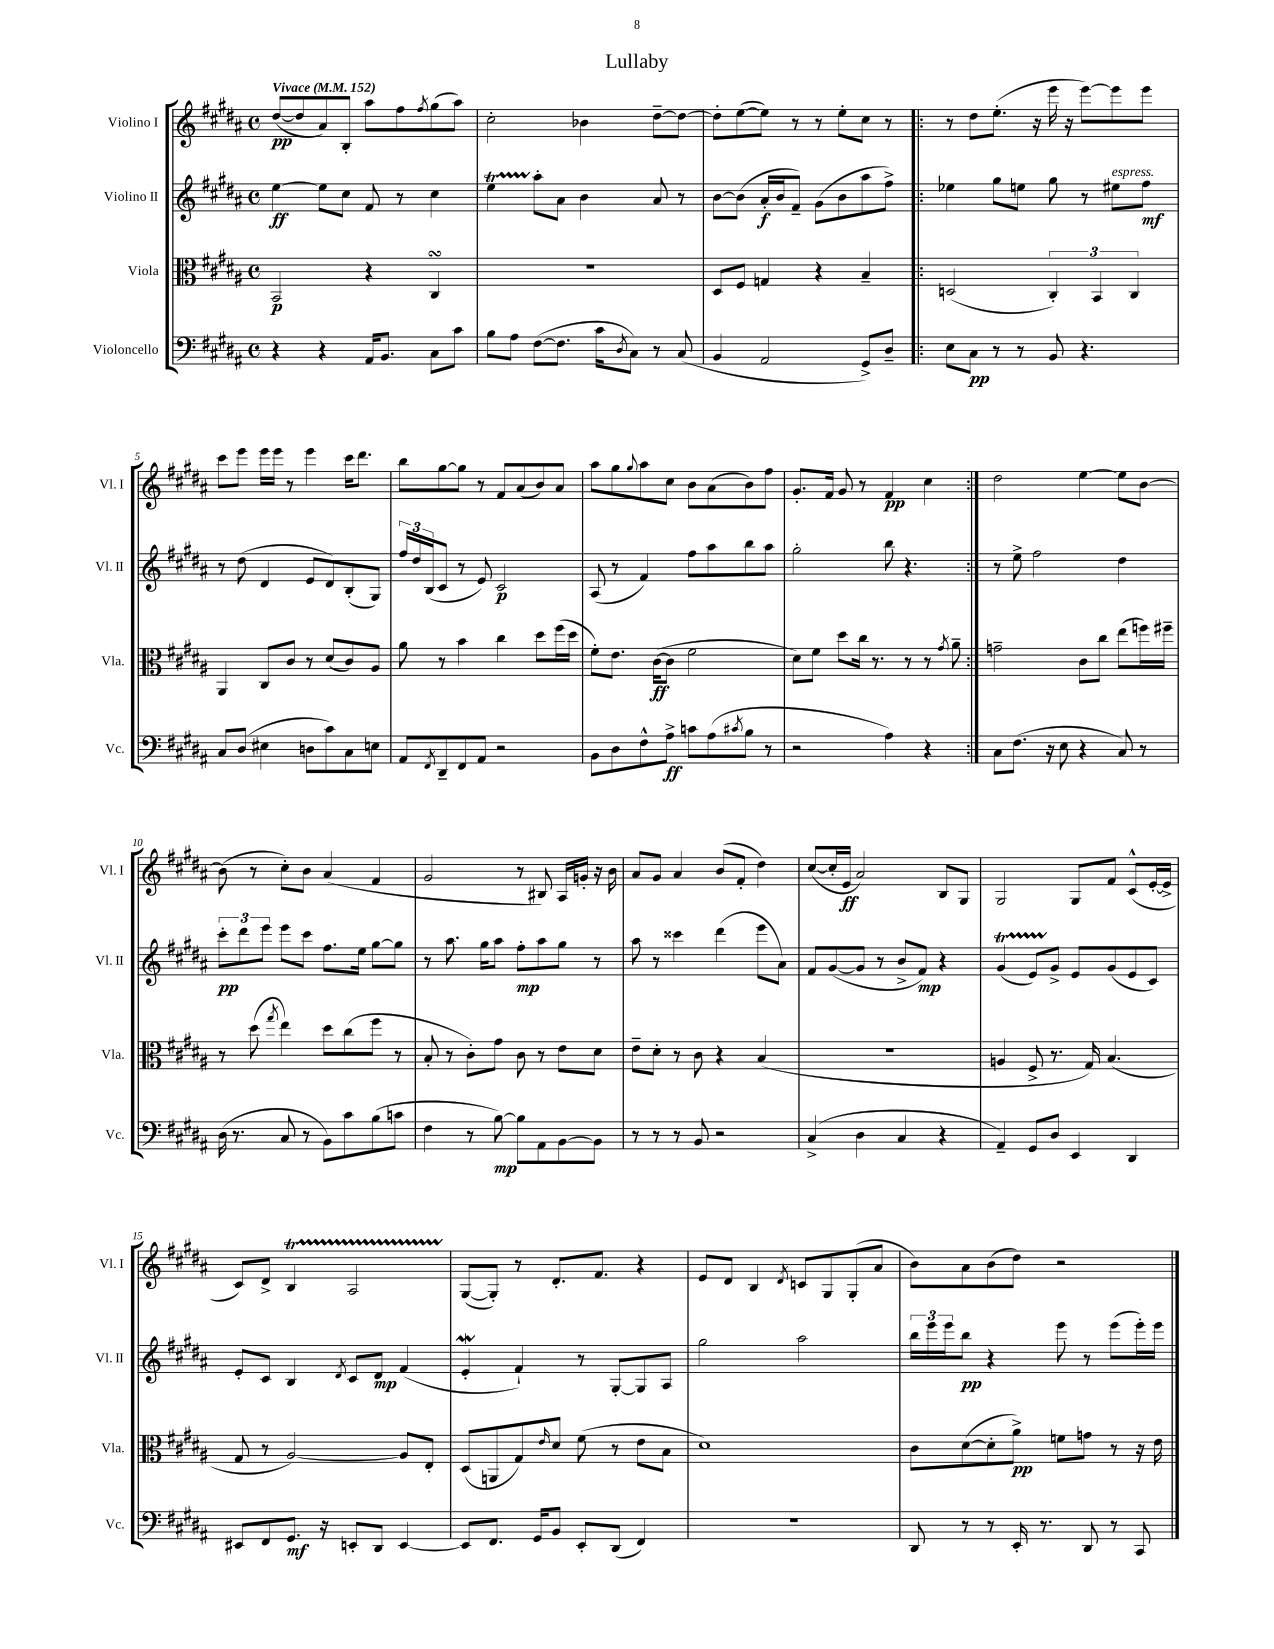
\header { title = "Lullaby" }
<<
\new StaffGroup <<
\new Staff = "s0" \with { instrumentName = "Violino I" shortInstrumentName = "Vl. I" } {
    \clef treble \key b \major \defaultTimeSignature \time 4/4 \tempo "Vivace" 4 = 152
    dis''8~\pp( dis''8 ais'8) b8-. ais''8 fis''8 \acciaccatura { fis''8 } gis''8( ais''8) |
    cis''2-. bes'4 dis''8~-- dis''8~ |
    dis''8-. e''8~( e''8) r8 r8 e''8-. cis''8 r8 |
    \repeat volta 2 { r8 dis''8 e''8.-.( r16 e'''16 r16 e'''8~) e'''8 e'''8 |
    cis'''8 e'''8 e'''16 e'''16 r8 e'''4 cis'''16 dis'''8. |
    b''8 gis''8~ gis''8 r8 fis'8 ais'8( b'8) ais'8 |
    ais''8 gis''8 \appoggiatura { gis''8 } ais''8 cis''8 b'8 ais'8( b'8) fis''8 |
    gis'8.-. fis'16 gis'8 r8 fis'4\pp cis''4 | }
    dis''2 e''4~ e''8 b'8~ |
    b'8( r8 cis''8-.) b'8 ais'4( fis'4 |
    gis'2 r8 bis8) ais16 g'16-. r16 b'16 |
    ais'8 gis'8 ais'4 b'8( fis'8-. dis''4) |
    cis''8~( cis''16-. e'16\ff ais'2) b8 gis8 |
    gis2 gis8 fis'8 cis'8-^( e'16~-. e'16-> |
    cis'8) dis'8-> b4\startTrillSpan ais2 |
    gis8~\stopTrillSpan( gis8-.) r8 dis'8.-. fis'8. r4 |
    e'8 dis'8 b4 \acciaccatura { dis'8 } c'8 gis8 gis8-.( ais'8 |
    b'8) ais'8 b'8( dis''8) r2 \bar "|." |
}
\new Staff = "s1" \with { instrumentName = "Violino II" shortInstrumentName = "Vl. II" } {
    \clef treble \key b \major \defaultTimeSignature \time 4/4
    e''4~\ff e''8 cis''8 fis'8 r8 cis''4 |
    e''4\startTrillSpan ais''8-.\stopTrillSpan ais'8 b'4 ais'8 r8 |
    b'8~ b'8( ais'16-.\f b'16 fis'8--) gis'8( b'8 ais''8 fis''8->) |
    \repeat volta 2 { ees''4 gis''8 e''8 gis''8 r8 eis''8^\markup { \italic "espress." } fis''8\mf |
    r8 dis''8( dis'4 e'8 dis'8) b8-.( gis8) |
    \tuplet 3/2 { fis''16 dis''16 b16( } cis'8 r8 e'8) cis'2\p |
    ais8( r8 fis'4) fis''8 ais''8 b''8 ais''8 |
    gis''2-. b''8 r4. | }
    r8 e''8-> fis''2 dis''4 |
    \tuplet 3/2 { cis'''8-.\pp dis'''8 e'''8 } e'''8 cis'''8 fis''8. e''16 gis''8~ gis''8 |
    r8 ais''8. gis''16 ais''8 fis''8-.\mp ais''8 gis''8 r8 |
    ais''8 r8 cisis'''4 dis'''4( e'''8 ais'8) |
    fis'8 gis'8~( gis'8 r8 b'8-> fis'8\mp) r4 |
    gis'4\startTrillSpan( e'8) gis'8->\stopTrillSpan e'8 gis'8( e'8 cis'8) |
    e'8-. cis'8 b4 \acciaccatura { dis'8 } cis'8 dis'8\mp fis'4( |
    e'4-.\mordent fis'4-!) r8 gis8~-. gis8 ais8 |
    gis''2 ais''2 |
    \tuplet 3/2 { b''16 e'''16 e'''16 } b''8\pp r4 e'''8 r8 e'''8( e'''16-.) e'''16 \bar "|." |
}
\new Staff = "s2" \with { instrumentName = "Viola" shortInstrumentName = "Vla." } {
    \clef alto \key b \major \defaultTimeSignature \time 4/4
    b,2\p r4 cis4\turn |
    R1 |
    dis8 fis8 g4 r4 b4-- |
    \repeat volta 2 { d2( \tuplet 3/2 { cis4-.) b,4 cis4 } |
    ais,4 cis8 cis'8 r8 dis'8( cis'8) ais8 |
    ais'8 r8 b'4 cis''4 dis''8 fis''16( dis''16 |
    fis'8-.) e'8. cis'16~\ff( cis'8 fis'2 |
    dis'8) fis'8 dis''8 cis''16 r8. r8 r8 \acciaccatura { gis'8 } ais'8-- | }
    g'2-- cis'8 cis''8 e''8( f''16) fis''16-- |
    r8 dis''8( \acciaccatura { gis''8 } e''4) dis''8 cis''8( fis''8 r8 |
    b8-. r8 cis'8-.) gis'8 cis'8 r8 e'8 dis'8 |
    e'8-- dis'8-. r8 cis'8 r4 b4( |
    R1 |
    a4 fis8-> r8. gis16) b4.( |
    gis8 r8 ais2~) ais8 e8-. |
    dis8( a,8 gis8) \grace { e'16 } dis'8 fis'8( r8 e'8 b8 |
    dis'1) |
    cis'8 dis'8~( dis'8-. ais'8->\pp) f'8 g'8 r8 r16 e'16 \bar "|." |
}
\new Staff = "s3" \with { instrumentName = "Violoncello" shortInstrumentName = "Vc." } {
    \clef bass \key b \major \defaultTimeSignature \time 4/4
    r4 r4 ais,16 b,8. cis8 cis'8 |
    b8 ais8 fis8~( fis8. cis'16 \acciaccatura { dis8 } cis8) r8 cis8( |
    b,4 ais,2 gis,8->) dis8-- |
    \repeat volta 2 { e8 cis8\pp r8 r8 b,8 r4. |
    cis8 dis8( eis4 d8 cis'8) cis8 e8 |
    ais,8 \acciaccatura { fis,8 } dis,8-- fis,8 ais,8 r2 |
    b,8 dis8 fis8-^ ais8->\ff c'8 ais8( \acciaccatura { cis'8 } b8 r8 |
    r2 ais4) r4 | }
    cis8 fis8.( r16 e8 r4 cis8) r8 |
    dis16( r8. cis8 r8 b,8) cis'8 b8( c'8 |
    fis4 r8 b8~\mp) b8 ais,8 b,8~ b,8 |
    r8 r8 r8 b,8 r2 |
    cis4->( dis4 cis4 r4 |
    ais,4--) gis,8 dis8 e,4 dis,4 |
    eis,8 fis,8 gis,8.\mf r16 e,8-. dis,8 e,4~ |
    e,8 fis,8. gis,16 b,8 e,8-. dis,8( fis,4) |
    R1 |
    dis,8 r8 r8 e,16-. r8. dis,8 r8 cis,8 \bar "|." |
}
>>
>>
